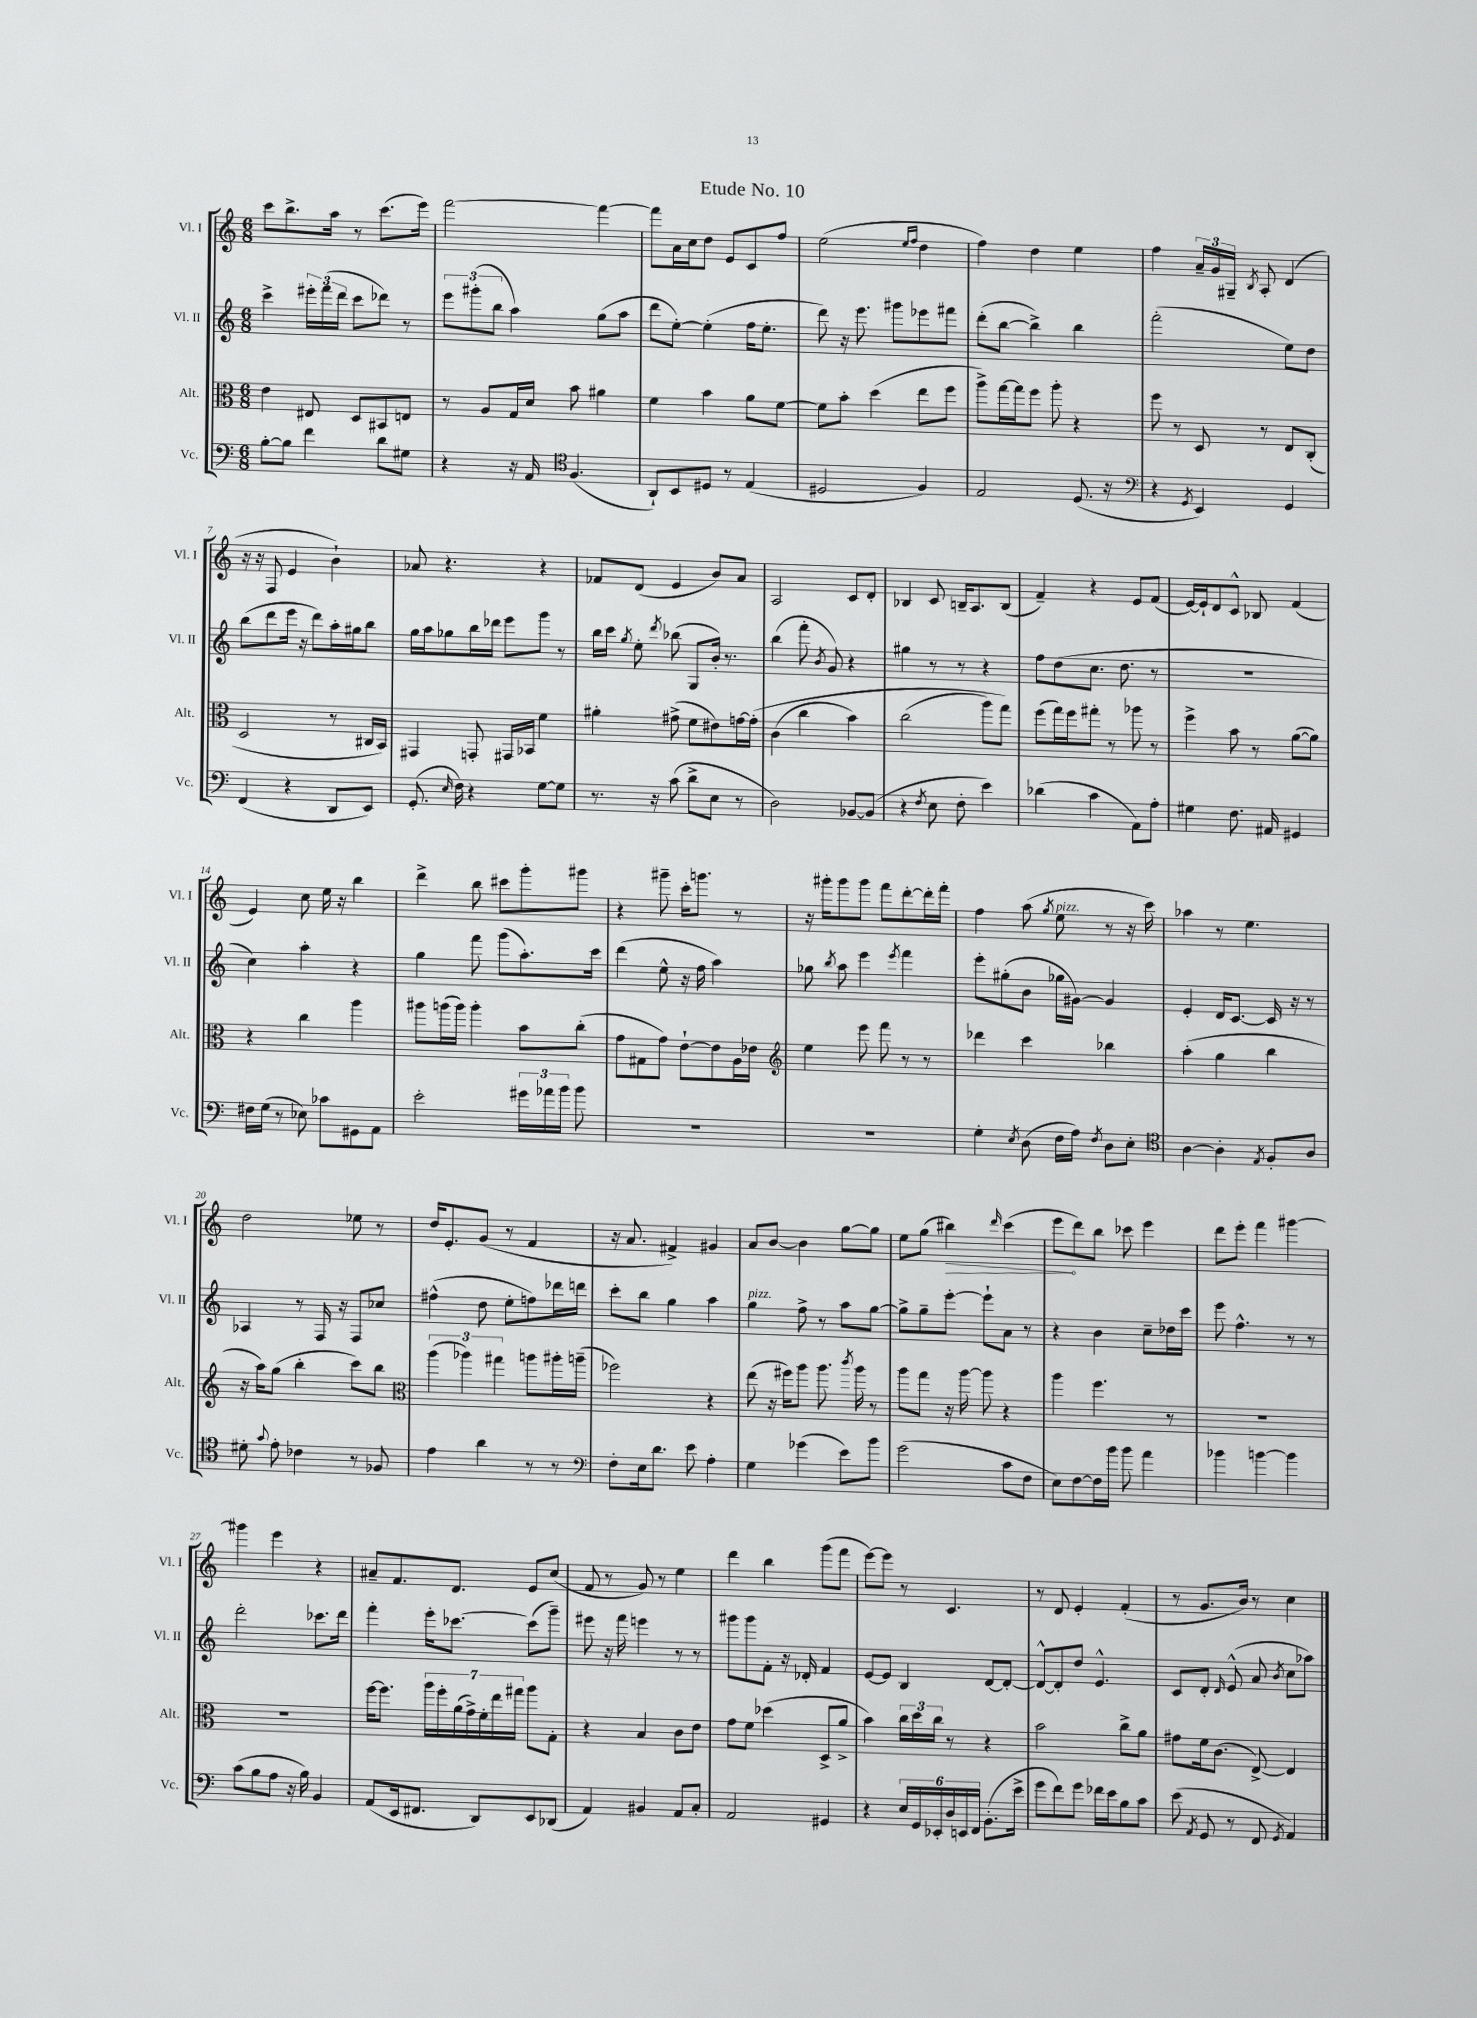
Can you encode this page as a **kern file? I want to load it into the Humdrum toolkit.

**kern	**kern	**kern	**kern
*staff4	*staff3	*staff2	*staff1
*clefF4	*clefC3	*clefG2	*clefG2
*k[]	*k[]	*k[]	*k[]
*M6/8	*M6/8	*M6/8	*M6/8
[8B'\L	4e\	4ccc^\	8ccc\L
8B\]J	.	.	8.bb^\
4f\	8E#/	24eee#'\LL	.
.	.	(24fff\	.
.	.	.	16aa\Jk
.	.	24ddd\JJ	.
.	8D/L	8ccc\L	8r
8d\L	8BB#/	8ddd-\J)	(8.ccc\L
8G#\J	8E/J	8r	.
.	.	.	16eee\Jk)
=	=	=	=
4r	8r	12eee\L	[2fff\
.	.	(12ggg#'\	.
.	8A/L	.	.
.	.	12bb\J	.
16r	16G/L	4aa\)	.
16AA/	16d/JJ	.	.
*clefC4	*	*	*
(4.F/	8b\	.	.
.	4a#\	(8gg\L	4fff\_
.	.	8aa\J	.
=	=	=	=
8AA`/L)	4f\	8ddd\L	8fff\]L
8BB/	.	[8ee'\J)	16a\L
.	.	.	16cc\J
8D#/J	4b\	(4ee'\]	8dd\J
8r	.	.	8e/L
(4E/	8a\L	16ff\LK	8c/
.	.	8.ee'\J	.
.	[8f\J	.	8ff/J
=	=	=	=
2D#/	8f\]L	8ddd\)	(2ee\
.	8b'\J	16r	.
.	.	8.eee\	.
.	(4dd\	.	.
.	.	8ggg#\L	.
.	.	.	16qqee/LL
.	.	.	16qqff/JJ
4F/)	8ee\L	8eee-\	4dd\
.	8ff\J	8fff#\J	.
=	=	=	=
2E/	8aa^\L)	(8ddd'\L	4ff\)
.	[16gg\L	[8bb\J	.
.	16gg\]J	.	.
.	8ff\J	4bb^\])	4dd\
.	8aa'\	.	.
(8.D/	4r	4bb\	4ee\
16r	.	.	.
=	=	=	=
*clefF4	*	*	*
4r	8ff\	(2fff'\	4ff\
.	8r	.	.
8qGG/	.	.	.
4EE/)	8D/	.	24a~/LL
.	.	.	24g/
.	.	.	24G#~/JJ
.	.	.	8qB/
.	8r	.	8A'/
4GG/	8E/L	8ee\L)	(4d/
.	(8C'/J	8dd\J	.
=	=	=	=
(4FF/	2D/	(8bb\L	16r
.	.	.	16r
.	.	8ddd\	8F/
4r	.	16eee\Jk	4e/
.	.	16r	.
.	.	8ddd\L)	.
8DD/L	8r	16aa'\L	4b`\)
.	.	16gg#\J	.
8EE/J)	16C#/LL	8bb\J	.
.	16BB/JJ)	.	.
=	=	=	=
(8.GG'/	4GG#/	16gg\LL	8a-/
.	.	16aa\J	.
.	.	8gg-\	4.r
16qqE/	.	.	.
16F\)	.	.	.
4r	8GG'/	16bb\L	.
.	.	16ddd-\JJ	.
.	16GG#/LL	8eee\L	.
.	16BB-/JJ	.	.
[8G\L	4f\	8ggg\J	4r
8G\]J	.	8r	.
=	=	=	=
8.r	4a#'\	16bb\LL	8f-/L
.	.	16ccc\JJ	.
.	.	8qgg/	.
.	.	8ee'\	(8d/J
16r	.	.	.
.	.	8qddd/	.
(8c\	(8g#^\	(8bb-\	4e/
8d^\L	8f\L	8G/L	.
8E\J	8e#\)	16b'/Jk)	8b/L)
.	.	8.r	.
8r	[16g\L	.	8a/J
.	&(16g'\]JJ	.	.
=	=	=	=
2D\)	(4c\	(4bb\	2A/
.	4cc\	8fff'\	.
.	.	8qb/	.
.	.	8g/)	.
[8BB-/L	4b\)	4r	8c/L
(8BB-/]J	.	.	8d'/J
=	=	=	=
4r	(2cc\	4gg#\	4B-/
8qF/	.	.	.
8E\	.	8r	8c/
8F'\	.	8r	16B~/LK
.	.	.	8.A/
4e\)	8aa\L)	4r	.
.	8gg\J&)	.	(8B/J
=	=	=	=
(4d-\	(8ff\L	8ff\L	4f~/)
.	16gg\L)	(8dd\	.
.	16ff\J	.	.
4c\	8gg#'\J	8.cc\J	4r
.	8r	.	.
.	.	8.dd\	.
8AA\L)	8aa-\	.	8e/L
8A'\J	8r	8r	(8f/J
=	=	=	=
4G#\	4ff^\	2.r	[16e/LL)
.	.	.	16e`/]J
.	.	.	8d/
8.F\	8b\	.	8c^^/J
.	8r	.	8B-/
16AA#/	.	.	.
4GG#/	([8a\L	.	(4f/
.	8a\]J)	.	.
=	=	=	=
16F#\LL	4r	4cc\)	4e/)
(16G\JJ	.	.	.
8r	.	.	.
8E-\)	4cc\	4aa'\	8cc\
8c-\L	.	.	16ee\
.	.	.	16r
8GG#\	4aa\	4r	4bb\
8AA\J	.	.	.
=	=	=	=
2e'\	8aa#\L	4gg\	4ddd^\
.	(16aa\L	.	.
.	16aa\JJ)	.	.
.	4aa'\	8fff\	8bb\
.	.	(8ggg\L	8ccc#\L
24g#\LL	8b\L	8.aa'\)	8ggg'\
24a-\	.	.	.
24b\JJ	.	.	.
8b\	(8cc'\J	.	8ggg#\J
.	.	16ccc\Jk	.
=	=	=	=
2.r	8g\L	(4ddd\	4r
.	8G#\	.	.
.	8g\J)	8ee^^\	8ggg#~\
.	[8e`\L	16r	16ccc'\LK
.	.	16ff\	8.ggg\J
.	8e\]	4aa\)	.
.	16A\L	.	8r
.	16e-\JJ	.	.
=	=	=	=
*	*clefG2	*	*
2.r	4ee\	8gg-\	16r
.	.	.	16ggg#'\LK
.	.	8qbb/	.
.	.	8aa\	8ggg#\
.	8eee\	4eee\	8ggg#\J
.	8fff\	.	8fff\L
.	.	8qeee/	.
.	8r	4fff\	[8ddd'\
.	8r	.	16ddd'\]L
.	.	.	16fff'\JJ
=	=	=	=
4G'\	4ddd-\	8eee'\L	4ff\
.	.	(8gg#'\	.
8qE/	.	.	.
(8D\	4ccc\	8b\J	(8aa\
.	.	.	8qgg/
16F\LL	.	16gg-\LL	8ee\
16A\JJ)	.	[16g#\JJ)	.
8qF/	.	.	.
8D\L	4bb-\	4g#/]	8r
8E'\J	.	.	16r
.	.	.	16ccc\)
=	=	=	=
*clefC4	*	*	*
[4A\	(4aa'\	4e'/	4aa-\
4A'\]	4gg\	16d/LK	8r
.	.	[8.c/J	.
.	.	.	4.ee\
8qE/	.	.	.
8F'/L	4bb\	16c/]	.
.	.	16r	.
8A/J	.	8r	.
=	=	=	=
8d#'\	16r	4A-/	2dd\
.	16aa\LK)	.	.
8qqg/	.	.	.
8e'\	(8gg\J	.	.
4c-\	4bb'\	8r	.
.	.	16F/	.
.	.	16r	.
8r	8ccc\L)	8F/L	8ee-\
8F-/	8bb\J	8cc-/J	8r
=	=	=	=
*	*clefC3	*	*
4e\	(6aa\	(4ff#^^\	16dd/LK
.	.	.	8.e'/
.	6aa-\)	.	.
4a\	.	8dd\	(8g/J
.	6gg#\	.	.
.	.	8ee'\L	8r
8r	8aa\L	8ff\)	4f/
8r	16aa#'\L	16ddd-\L	.
.	(16aa~\JJ	16ddd\JJ	.
=	=	=	=
*clefF4	*	*	*
8F'\L	2ff-\)	8ccc'\L	16r
.	.	.	8.a/
16E\k	.	8bb\J	.
8.d\J	.	.	.
.	.	4gg\	4f#^/)
8e\	.	.	.
4A'\	4r	4aa\	4g#/
=	=	=	=
4G\	(8ee\	4gg\	8a/L
.	16r	.	[8b/J
.	16ff#\LK)	.	.
(4g-\	8aa\J	8ff^\	4b\]
.	8.aa\	8r	.
8e\L)	.	8aa\L	[8gg\L
.	8qccc/	.	.
.	16aa\	.	.
8b\J	8r	[8gg\J	8gg\]J
=	=	=	=
(2g\	8aa\L	8gg^\]L	8ee\L
.	8gg\J	8gg~\	(8gg\J
.	16r	[8eee'\J	4bb#\)
.	[16aa\	.	.
.	8aa\]	8eee`\]L	.
.	.	.	16qqddd/
8c\L	4r	8a\J	(4ccc\
8F\J	.	8r	.
=	=	=	=
8E\L)	4aa\	4r	8eee\L
[8F\	.	.	8ddd\)
16F\]L	4.ff\	4b\	8bb\J
16b\JJ	.	.	.
8b\	.	.	8ccc-\
4a\	.	8cc~\L	4eee\
.	8r	16dd-\L	.
.	.	16ccc\JJ	.
=	=	=	=
4b-\	2.r	8eee\	8ddd\L
.	.	4.ff^^\	8eee'\J
[4b\	.	.	4fff\
4b\]	.	8r	[4ggg#\
.	.	8r	.
=	=	=	=
(8c\L	2.r	2ddd'\	4ggg#\]
8B\	.	.	.
8A\J	.	.	4eee\
16r	.	.	.
16B\)	.	.	.
4BB/	.	8.ccc-\L	4r
.	.	16ddd\Jk	.
=	=	=	=
(8AA/L	[16ff\LK	4fff'\	8a#~/L
.	8.ff\]J	.	.
16EE/k	.	.	8.f/
8.FF#/J	.	.	.
.	28aa\LL	16eee'\LK	.
.	28ff'\	.	.
.	.	[8.ccc-\J	8.d/J
.	(28a\	.	.
.	28g^\)	.	.
8DD/L)	.	.	.
.	28f'\	.	.
.	28ee\	.	.
.	28gg#\JJ	.	.
8EE/	8aa\L	(8ccc-\]L	8e/L
(8DD-/J	8G'\J	8ggg~\J)	(8cc/J
=	=	=	=
4AA/)	4r	8eee#\	8f/
.	.	16r	8r
.	.	16fff\	.
4BB#/	4B/	4eee\	8g/)
.	.	.	8r
8AA/L	8c\L	8r	4ee\
8C'/J	8e\J	8r	.
=	=	=	=
2AA/	8g\L	8ggg#\L	4ddd\
.	8f\J	8ggg#\	.
.	(4dd-\	8f'\J	4bb\
.	.	16r	.
.	.	16d-'/	.
4GG#/	8D^/L	4f/	(8ggg\L
.	8a^/J	.	8fff\J
=	=	=	=
4r	4b\)	[8e/L	[8eee\L)
.	.	8e/]J	8eee\]J
24E/LL	24cc\LL	4B/	8r
24GG/	24dd\	.	.
24EE-'/	24cc\JJ	.	.
24D/	8r	.	4.c/
24EE/	.	.	.
24FF/JJ	.	.	.
(8.BB'\L	4r	[8d/L	.
.	.	8d'/_J	.
16e^\Jk	.	.	.
=	=	=	=
8g\L	2b\	8d^^/_L	8r
8f\)	.	8d'/]	8d/
8g\J	.	8dd/J	4e'/
16f-\LL	.	4.e^^/	.
16e\J	.	.	.
8B\	8cc^\L	.	(4f'/
8c\J	8a\J	.	.
=	=	=	=
(8e\	8g#\L	8c/L	8r
8qAA/	.	.	.
8GG/	16f\k	8d'/J	8.g/L
.	(8.c\J	.	.
.	.	16qqd/	.
8r	.	(8e^^/	.
.	.	.	16b/Jk)
8FF/	[8E^/)	8a/	8r
8qGG/	.	8qb/	.
4AA/)	4E/]	8cc\L	4cc\
.	.	8aa-\J)	.
==	==	==	==
*-	*-	*-	*-
